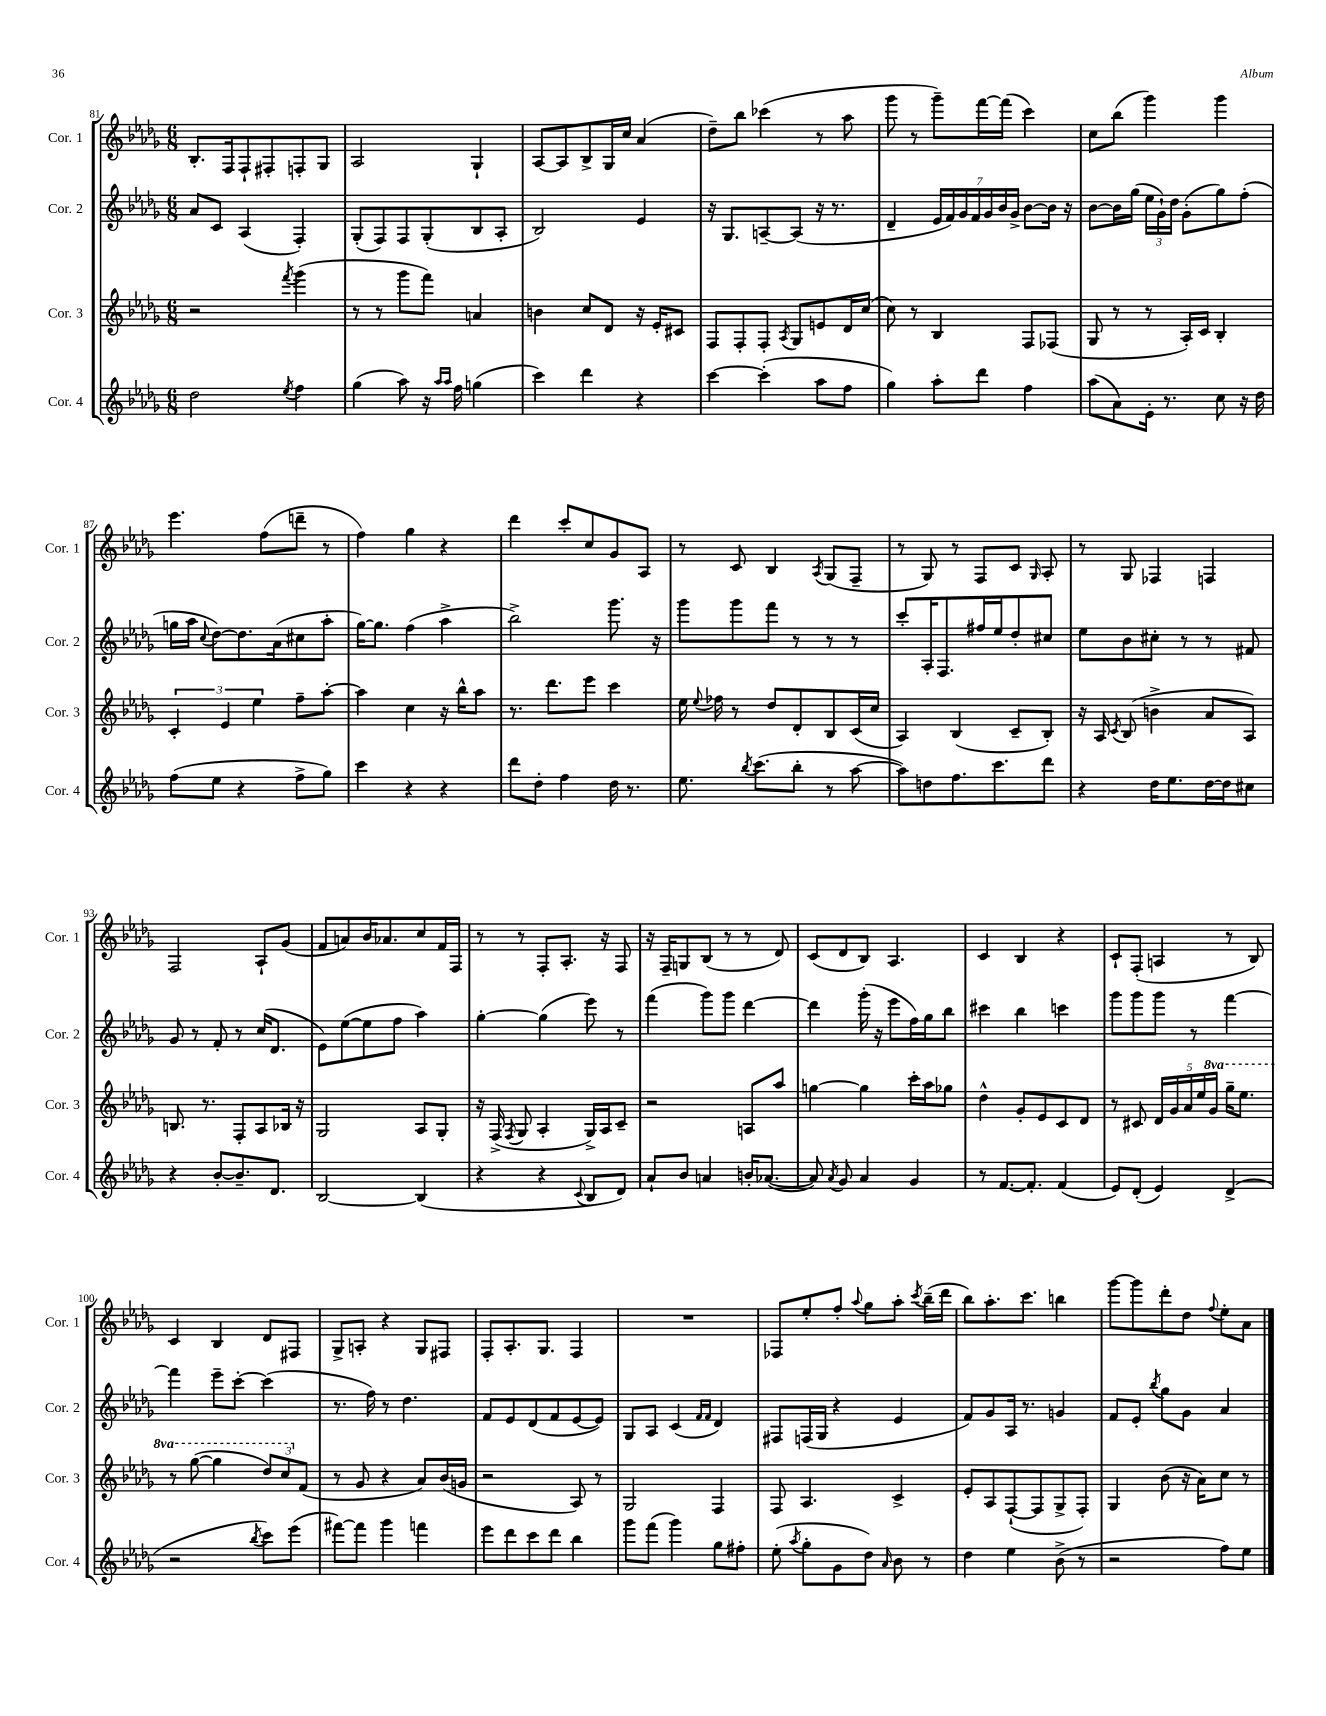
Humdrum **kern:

**kern	**kern	**kern	**kern
*staff4	*staff3	*staff2	*staff1
*clefG2	*clefG2	*clefG2	*clefG2
*k[b-e-a-d-g-]	*k[b-e-a-d-g-]	*k[b-e-a-d-g-]	*k[b-e-a-d-g-]
*M6/8	*M6/8	*M6/8	*M6/8
2dd-	2r	8a-	8.B-'
.	.	8c	.
.	.	.	16F
.	.	(4A-	8F`
.	.	.	8F#'
8qee-	8qfff	.	.
4ff	(4ggg-	4F')	8F'
.	.	.	8G-
=	=	=	=
(4gg-	8r	(8G-'	2A-
.	8r	8F)	.
8aa-)	8ggg-	8F	.
16r	8fff)	(8G-'	.
16qqaa-	.	.	.
16qqaa-	.	.	.
16ff	.	.	.
(4gg	4a	8B-	4G-`
.	.	8A-'	.
=	=	=	=
4ccc)	4b	2B-)	[8A-
.	.	.	8A-]
4ddd-	8cc	.	8B-^
.	8d-	.	16G-
.	.	.	16cc
4r	16r	4e-	(4a-
.	16e-'	.	.
.	8c#	.	.
=	=	=	=
[4ccc	8F	16r	8dd-~)
.	.	8.G-	.
.	8F'	.	8bb-
(4ccc']	8F'	[8A~	(4ccc-
.	8qA-	.	.
.	8G-	(8A]	.
8aa-	8e	16r	8r
.	.	8.r	.
8ff	16d-	.	8aa-
.	(16cc	.	.
=	=	=	=
4gg-)	8cc)	4d-~	8ggg-
.	8r	.	8r
8aa-'	4B-	28e-	8ggg-~)
.	.	28f)	.
.	.	28g-	.
.	.	28f	.
8ddd-	.	.	[16fff
.	.	28g-	.
.	.	28b-	.
.	.	.	(16fff]
.	.	28g-^	.
4ff	8F	[8b-	4ccc)
.	(8F-	16b-]	.
.	.	16r	.
=	=	=	=
(8aa-	8G-	[8b-	8cc
8a-)	8r	16b-]	(8bb-
.	.	(16gg-	.
16e-'	8r	24ee-	4ggg-)
.	.	24g-`)	.
8.r	.	.	.
.	.	24dd-	.
.	16A-')	(8g-'	.
.	16c	.	.
8cc	4B-'	8gg-)	4ggg-
16r	.	(8ff'	.
16dd-	.	.	.
=	=	=	=
(8ff	6c'	16gg	4.eee-
.	.	16aa-	.
.	.	8qqcc	.
8ee-	.	[8dd-)	.
.	6e-	.	.
4r	.	8.dd-]	.
.	6ee-	.	.
.	.	.	(8ff
.	.	(16a-	.
8ff^	8ff~	8cc#	8ddd~
8gg-)	[8aa-'	8aa-'	8r
=	=	=	=
4ccc	4aa-]	[16gg-)	4ff)
.	.	8.gg-]	.
4r	4cc	(4ff	4gg-
4r	16r	4aa-^	4r
.	16bb-^^	.	.
.	8aa-	.	.
=	=	=	=
8ddd-	8.r	2bb-^)	4ddd-
8dd-'	.	.	.
.	8.ddd-	.	.
4ff	.	.	8ccc'
.	8eee-	.	8cc
16dd-	4ccc	8.ggg-	8g-
8.r	.	.	.
.	.	.	8A-
.	.	16r	.
=	=	=	=
8.ee-	16ee-	8ggg-	8r
.	8qqee-	.	.
.	16ff-	.	.
.	8r	8ggg-	8c
8qbb-	.	.	.
(8.ccc	.	.	.
.	8dd-	8fff	4B-
8bb-'	8d-'	8r	.
.	.	.	8qA-
8r	8B-	8r	(8G-
[8aa-	(16c	8r	8F~
.	16cc	.	.
=	=	=	=
8aa-])	4A-)	8ccc'	8r
8dd	.	16A-'	8G-)
.	.	8.F	.
8.ff	(4B-	.	8r
.	.	16ff#	8F
8.ccc	.	16ee-	.
.	8c~	8dd-'	8c
.	.	.	16qqG-
8ddd-	8B-')	8cc#	8A-'
=	=	=	=
4r	16r	8ee-	8r
.	16A-	.	.
.	8qc	.	.
.	(8B-	8b-	8G-
16dd-	4b^	8cc#'	4F-
8.ee-	.	.	.
.	.	8r	.
[16dd-	8a-	8r	4F
16dd-]	.	.	.
8cc#	8A-)	8f#	.
=	=	=	=
4r	8.B	8g-	2F
.	.	8r	.
.	8.r	.	.
[8b-'	.	8f'	.
8.b-~]	8F'	8r	.
.	8A-	(16cc	8A-`
8.d-	.	8.d-	.
.	16B-	.	(8g-
.	16r	.	.
=	=	=	=
[2B-	2G-	8e-)	8f
.	.	([8ee-	8a)
.	.	8ee-]	16b-
.	.	.	8.a-
.	.	8ff	.
(4B-]	8A-	4aa-)	8cc
.	8G-'	.	16f
.	.	.	16F
=	=	=	=
4r	16r	[4gg-'	8r
.	(16F^	.	.
.	8qF	.	.
.	8G-	.	8r
4r	4A-'	(4gg-]	8F'
.	.	.	8.A-'
8qqc	.	.	.
8B-	16G-^)	8eee-)	.
.	16A-	.	16r
8d-)	8c~	8r	8F
=	=	=	=
8a-`	2r	(4fff	16r
.	.	.	16F~
8b-	.	.	8G
4a	.	8ggg-)	(8B-
.	.	8ggg-	8r
16b'	8A	[4ddd-	8r
([8.a-	.	.	.
.	8aa-	.	8d-)
=	=	=	=
8a-])	[4gg	4ddd-]	(8c
8qa-	.	.	.
8g-	.	.	8d-
4a-	4gg]	(16ggg-'	8B-)
.	.	16r	.
.	.	8eee-	4.A-
4g-	16ccc'	16ff)	.
.	16aa-	16gg-	.
.	8gg-	8bb-	.
=	=	=	=
8r	4dd-^^	4ccc#	4c
[8.f	.	.	.
.	8g-'	4bb-	4B-
8.f']	.	.	.
.	8e-	.	.
(4f	8c	4ccc	4r
.	8d-	.	.
=	=	=	=
8e-)	8r	8ggg-	8c`
(8d-'	8c#	8ggg-	(8F'
4e-)	20d-	8ggg-	4A
.	20g-	.	.
.	20a-	.	.
.	.	8r	.
.	20ee-	.	.
.	20gg-	.	.
(4d-^	16ggg-~	[4fff	8r
.	8.eee-	.	.
.	.	.	8B-)
=	=	=	=
2r	8r	4fff]	4c
.	([8ggg-	.	.
.	4ggg-]	8eee-~	4B-
.	.	[8ccc'	.
8qbb-	.	.	.
8ccc)	12ddd-)	(4ccc]	8d-
.	12ccc	.	.
(8eee-	.	.	8F#
.	(12f	.	.
=	=	=	=
[8fff#)	8r	8.r	8G-^
8fff#]	8g-	.	8A'
.	.	16ff)	.
4ggg-	4r	8r	4r
.	.	4.dd-	.
4fff	8a-)	.	8G-
.	(16b-	.	8F#
.	16g	.	.
=	=	=	=
8eee-	2r	8f	8F'
8ddd-	.	8e-	8.A-'
8ccc	.	(8d-	.
.	.	.	8.G-
8ddd-	.	8f	.
4bb-	8A-)	[8e-	4F
.	8r	8e-])	.
=	=	=	=
8ggg-	2G-	8G-	2.r
(8fff	.	8A-	.
4ggg-)	.	(4c	.
.	.	16qqf	.
.	.	16qqf	.
8gg-	4F	4d-)	.
8ff#'	.	.	.
=	=	=	=
(8ee-'	8F	8F#	8F-
8qaa-	.	.	.
8gg-'	4.A-	(16F	8ee-'
.	.	16G-	.
8g-	.	4r	8ff'
.	.	.	8qqaa-
8dd-)	.	.	8gg-
16qqa-	.	.	.
8b-	4c^	4e-	8aa-'
.	.	.	8qccc
8r	.	.	(16bb-~
.	.	.	16ddd-
=	=	=	=
4dd-	8e-'	8f)	8bb-)
.	8A-	8g-	8.aa-'
4ee-	([8F`	16A-	.
.	.	8.r	8.ccc
.	8F]	.	.
(8b-^	8G-^	4g	4bb
8r	8F')	.	.
=	=	=	=
2r	4G-	8f	[8ggg-
.	.	8e-'	8ggg-]
.	.	8qbb-	.
.	(8b-	8gg-	8ddd-'
.	16r	8g-	8dd-
.	16a-)	.	.
.	.	.	8qqff
8ff)	8cc	4a-	8ee-'
8ee-	8r	.	8a-
==	==	==	==
*-	*-	*-	*-
